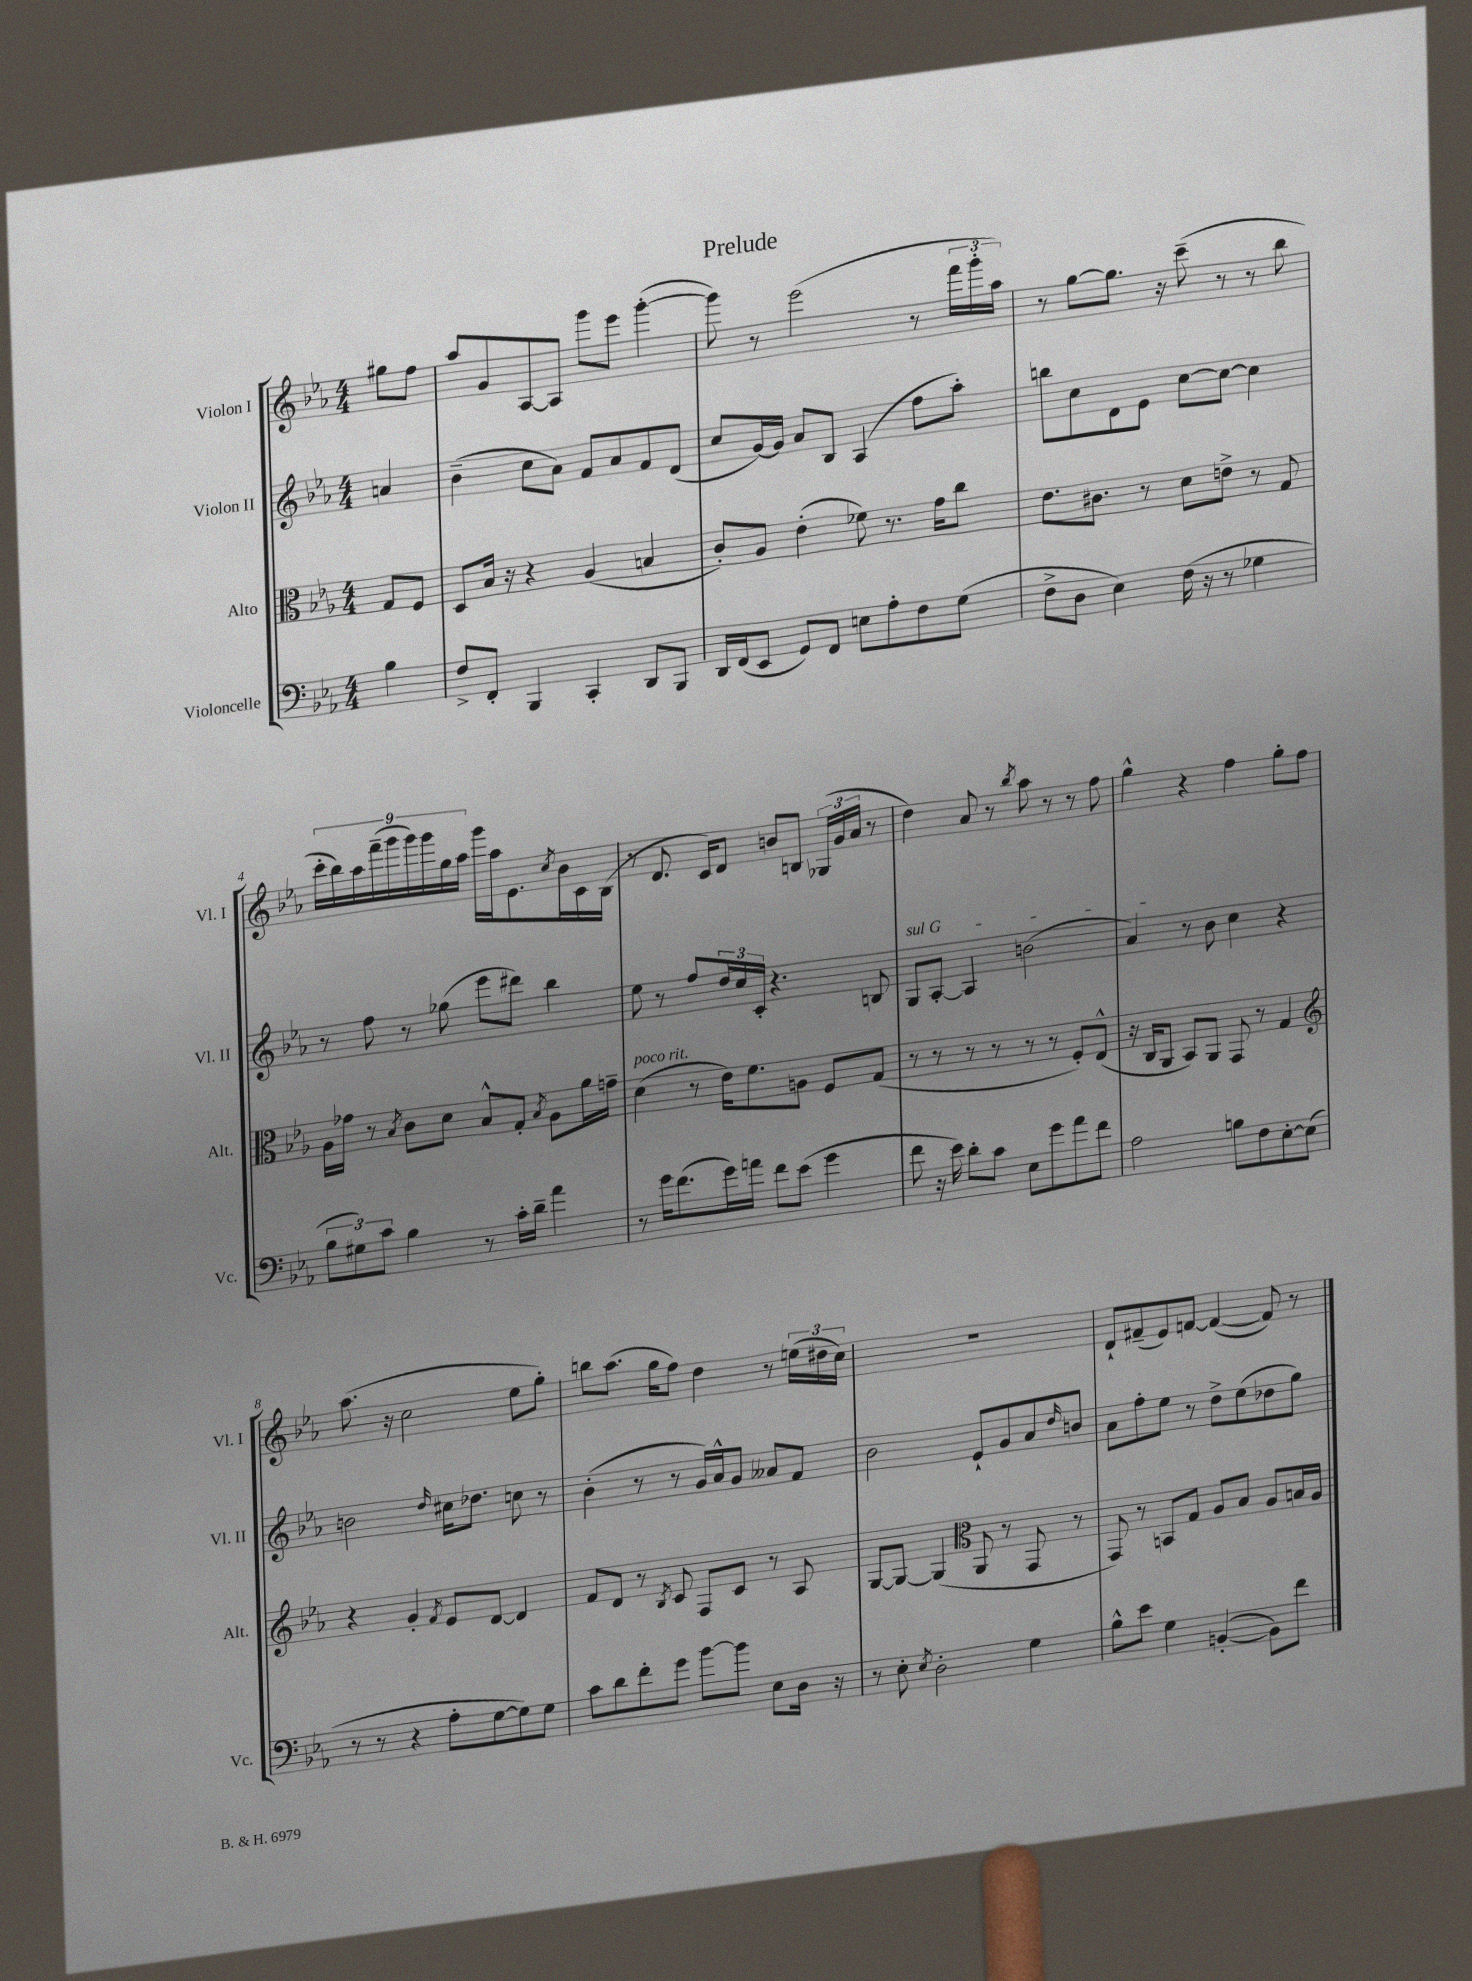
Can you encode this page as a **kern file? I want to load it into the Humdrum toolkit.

**kern	**kern	**kern	**kern
*part4	*part3	*part2	*part1
*staff4	*staff3	*staff2	*staff1
*I"Violoncelle	*I"Alto	*I"Violon II	*I"Violon I
*I'Vc.	*I'Alt.	*I'Vl. II	*I'Vl. I
*clefF4	*clefC3	*clefG2	*clefG2
*k[b-e-a-]	*k[b-e-a-]	*k[b-e-a-]	*k[b-e-a-]
*M4/4	*M4/4	*M4/4	*M4/4
=	=	=	=
4B-\	8G/L	4an/	8gg#X\L
.	8F/J	.	8ff\J
=1	=1	=1	=1
8F^/L	8D/L	(4b-~\	8aa-/L
8FF'/J	16B-/Jk	.	8g/
.	16r	.	.
4BBB-/	4r	8cc\L	[8A-/
.	.	8a-\J)	8A-/J]
4CC'/	(4A-/	8f/L	8ggg\L
.	.	8a-/	8eee-\J
8DD/L	4Bn/	8f/	([4ggg'\
8BBB-/J	.	(8d/J	.
=2	=2	=2	=2
16DD/LL	8c'/L)	8cc/L	8ggg\])
(16FF/J	.	.	.
8EE-/J	8A-/J	[16g/L)	8r
.	.	16g/JJ]	.
8GG/L)	(4e-'\	8a-/L	(2eee-\
8FF/J	.	8B-/J	.
8En\L	8f-X\)	(4A-/	.
8A-'\	8.r	.	.
8F\	.	8ff\L	8r
.	16g\KL	.	.
(8G\J	8cc\J	8aa-'\J)	24fff\LL
.	.	.	24ggg'\
.	.	.	24aa-\JJ)
=3	=3	=3	=3
8F^\L	8.e-\L	8bbn\L	8r
8D\J	.	8cc\	[8gg\L
.	8.c#X\J	.	.
4E-\)	.	8d\	8.gg\J]
.	8r	8e-\J	.
.	.	.	16r
(16F\	8d\L	[8cc\L	(8ccc~\
16r	.	.	.
8r	8en^\J	8cc\J_	8r
4G-X\	8r	4cc\]	8r
.	8G/	.	8bb-\
!!LO:LB:g=z
=4	=4	=4	=4
12B-\L	16A-\LL	8r	18ccc'\LL
.	.	.	18bb-\)
.	16g-X\JJ	.	.
12G#X\)	.	.	.
.	.	.	18aa-\
.	8r	8ff\	.
12c\J	.	.	(18fff~\
.	.	.	18ggg\
.	8qB-/	.	.
4B-\	8c\L	8r	.
.	.	.	18ggg\)
.	.	.	18ggg\
.	8d\J	(8gg-X\	.
.	.	.	18gg\
.	.	.	18aa-\JJ
8r	8B-^^/L	8eee-\L	16ggg\LL
.	.	.	16aa-\J
16c'\LL	8G'/J	8ddd#X\J)	8.e-\
16d~\JJ	.	.	.
.	8qB-/	.	.
4a-\	8A-\L	4bb-\	.
.	.	.	8qcc/
.	.	.	16b-\L
.	16a-\L	.	16c\
.	16gn~\JJ	.	(16B-\JJ
=5	=5	=5	=5
!	!LO:TX:a:i:t=poco rit.	!	!
8r	(4d\	8ee-\	8r
16g\KL	.	8r	8.d/
(8.f\	.	.	.
.	8r	8ff/L	.
.	.	.	16c/KL)
16g\L)	16e-\KL)	24dd/L	8d/J
.	.	24cc/	.
16an\JJ	8.f\	.	.
.	.	24c'/JJ	.
8f\L	.	4.r	8bn/L
(8e-\J	8An\J	.	8Bn/J
4g\	8F/L	.	(24G-X/LL
.	.	.	24g/
.	.	.	24a-/JJ
.	(8G/J	8Bn/	8r
=6	=6	=6	=6
!	!	!LO:TX:a:i:t=sul G	!
8f\	8r	8G/L	4dd\)
16r	8r	[8A-'/J	.
16e-\)	.	.	.
8d'\L	8r	4A-/]	8a-/
8c\J	8r	.	8r
.	.	.	8qbb-/
8E-\L	8r	(2bn\	8aa-\
8g\	8r	.	8r
8a-\	8F'/L)	.	8r
8f\J	(8E-^^/J	.	8ff\
=7	=7	=7	=7
2A-\	16r	4a-/)	4gg^^\
.	16C/KL	.	.
.	8AA-/J	.	.
.	8BB-/L)	8r	4r
.	8AA-/J	8b-\	.
8Bn\L	8GG/	4cc\	4ff\
8F\	8r	.	.
[8E-'\	4G/	4r	8gg'\L
(8E-\J]	.	.	8ff\J
!!LO:LB:g=z
=8	=8	=8	=8
*	*clefG2	*	*
8r	4r	2bn\	(8.aa-\
8r	.	.	.
.	.	.	16r
4r	4g'/	.	2cc\
.	8qf/	16qqdd/	.
8A-'\L	8e-/L	16cc#X\KL	.
.	.	8.dd-X\J	.
[8G\	[8d/J	.	.
8G\])	4d/]	8ccn\	8ee-\L
8G\J	.	8r	8gg'\J)
=9	=9	=9	=9
8c\L	8f/L	(4b-'\	8bbn\L
8d\	8d/J	.	(8.aa-\J
8f'\	8r	8r	.
.	.	.	16gg\KL
.	8qB-/	.	.
8g\J	8c/	8r	8ff\J)
[8b-\L	8F/L	16g/LL)	4dd\
.	.	16a-^^/J	.
8b-\J]	8c/J	8g/J	.
8E-\L	8r	8a--X/L	8r
16D\Jk	8A-/	8f/J	(24een\LL
.	.	.	24dd#X\
16r	.	.	.
.	.	.	24cc\JJ)
=10	=10	=10	=10
8r	[8G/L	2b-\	1r
8E-'\	8G/J_	.	.
8qE-/	.	.	.
2D'\	(4G/]	.	.
*	*clefC3	*	*
.	8AA-/	8e-`/L	.
.	8r	8g/	.
4G\	8GG/	8a-/	.
.	.	16qqdd/	.
.	8r	8bn/J	.
=11	=11	=11	=11
8B-^^\L	8GG/)	8a-\L	8d`/L
8e-\J	8r	8ff'\	(8f#X~/
4G\	8BBn/L	8ee-\J	8e-/)
.	8G/J	8r	[8fn/J
([4BBn'/	8A-/L	8dd^\L	(4f/_
.	8B-/J	(8ee-\	.
8BB\L])	8A-/L	8dd-X\	8f/])
8f\J	16Bn/L	8gg\J)	8r
.	16A-/JJ	.	.
==	==	==	==
*-	*-	*-	*-
